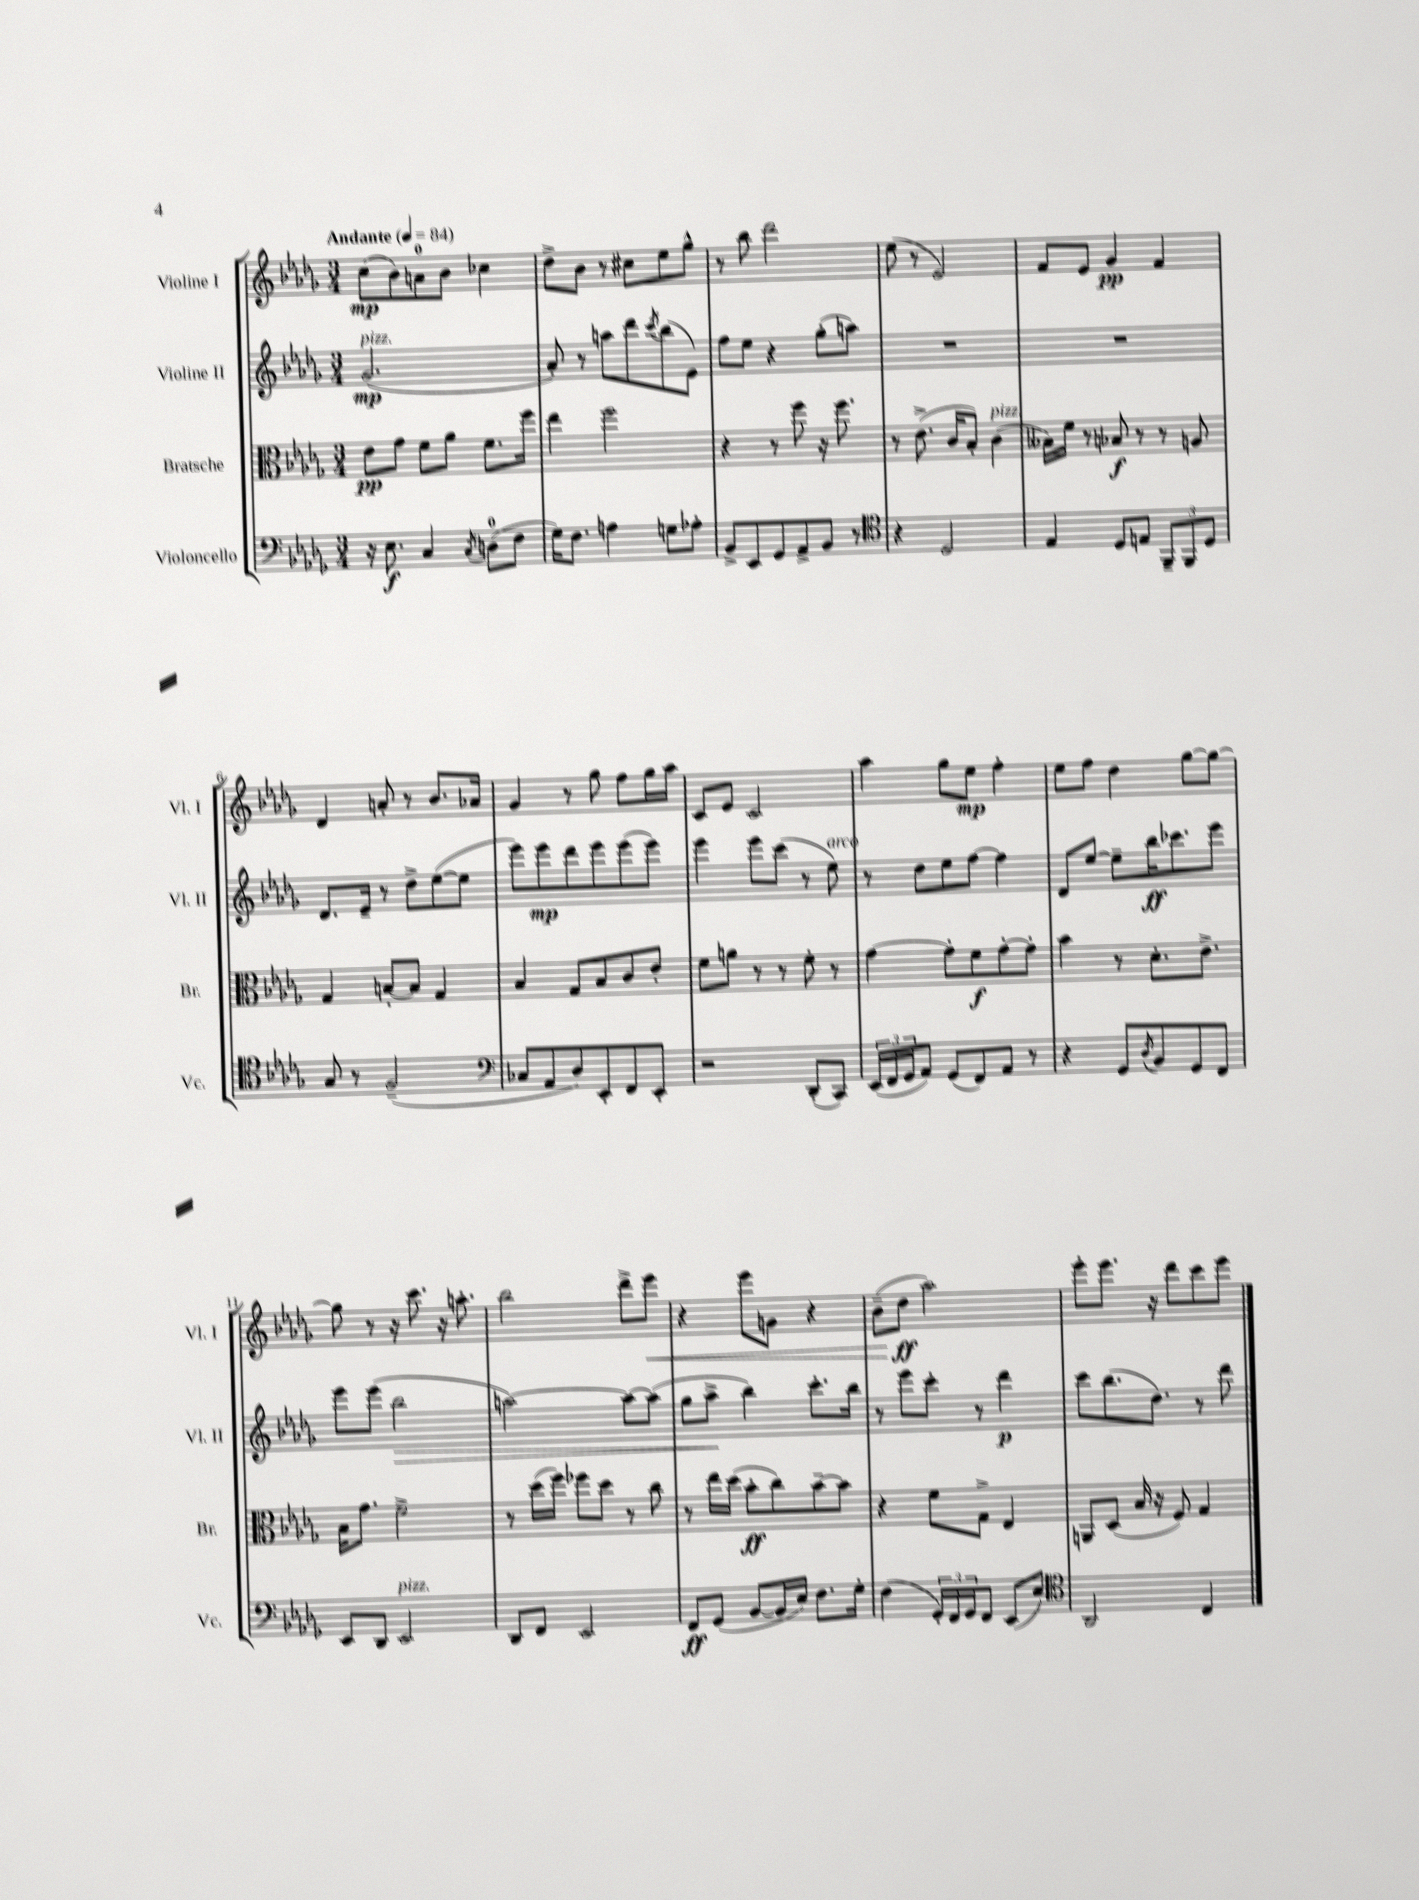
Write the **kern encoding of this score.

**kern	**dynam	**kern	**dynam	**kern	**dynam	**kern	**dynam
*part4	*part4	*part3	*part3	*part2	*part2	*part1	*part1
*staff4	*staff4	*staff3	*staff3	*staff2	*staff2	*staff1	*staff1
*I"Violoncello	*	*I"Bratsche	*	*I"Violine II	*	*I"Violine I	*
*I'Vc.	*	*I'Br.	*	*I'Vl. II	*	*I'Vl. I	*
*clefF4	*	*clefC3	*	*clefG2	*	*clefG2	*
*k[b-e-a-d-g-]	*	*k[b-e-a-d-g-]	*	*k[b-e-a-d-g-]	*	*k[b-e-a-d-g-]	*
*M3/4	*	*M3/4	*	*M3/4	*	*M3/4	*
*MM84	*	*MM84	*	*MM84	*	*MM84	*
=1	=1	=1	=1	=1	=1	=1	=1
!	!	!	!	!	!	!LO:TX:a:B:t=Andante	!
!	!	!	!	!LO:TX:a:i:t=pizz.	!	!	!
16r	.	8e-\L	pp	(2.g-/	mp	(8cc\L	mp
8.E-\	f	.	.	.	.	.	.
.	.	8g-\J	.	.	.	8b-\)	.
4C/	.	8f\L	.	.	.	8an\	.
.	.	8a-\J	.	.	.	8b-\J	.
8qC/	.	.	.	.	.	.	.
(8Dn\L	.	8.f\L	.	.	.	4cc-X\	.
8F\J	.	.	.	.	.	.	.
.	.	16ff\Jk	.	.	.	.	.
=2	=2	=2	=2	=2	=2	=2	=2
16G-\KL)	.	4ee-\	.	8a-'/)	.	8dd-^\L	.
8.F\J	.	.	.	.	.	.	.
.	.	.	.	8r	.	8b-\J	.
4An\	.	2ff\	.	8aan\L	.	8r	.
.	.	.	.	8ddd-\	.	8cc#X\L	.
.	.	.	.	8qccc/	.	.	.
8Gn\L	.	.	.	(8bb-\	.	8ee-\	.
8A-X'\J	.	.	.	8e-\J)	.	8gg-^^\J	.
=3	=3	=3	=3	=3	=3	=3	=3
8BB-^/L	.	4r	.	8ff\L	.	8r	.
8EE-/	.	.	.	8ee-\J	.	8bb-\	.
8GG-/	.	8r	.	4r	.	2ddd-\	.
8AA-^/	.	8ff\	.	.	.	.	.
8BB-/J	.	16r	.	(8gg-'\L	.	.	.
.	.	8.ff\	.	.	.	.	.
8r	.	.	.	8aan\J)	.	.	.
=4	=4	=4	=4	=4	=4	=4	=4
*clefC4	*	*	*	*	*	*	*
4r	.	8r	.	2.r	.	(8ee-\	.
.	.	(8.e-^\	.	.	.	8r	.
2D-/	.	.	.	.	.	2e-/)	.
.	.	16c/KL	.	.	.	.	.
.	.	8B-'/J)	.	.	.	.	.
!	!	!LO:TX:a:i:t=pizz.	!	!	!	!	!
.	.	(4c\	.	.	.	.	.
=5	=5	=5	=5	=5	=5	=5	=5
4E-/	.	16B--X\LL)	.	2.r	.	8f/L	.
.	.	16f\JJ	.	.	.	.	.
.	.	8r	.	.	.	8e-/J	.
8D-/L	.	8B-X/	f	.	.	4g-/	pp
8En/J	.	8r	.	.	.	.	.
12FF~/L	.	8r	.	.	.	4f/	.
12FF/	.	.	.	.	.	.	.
.	.	8An/	.	.	.	.	.
12D-/J	.	.	.	.	.	.	.
!!LO:LB:g=z
=6	=6	=6	=6	=6	=6	=6	=6
8G-/	.	4G-/	.	8.d-/L	.	4d-/	.
8r	.	.	.	.	.	.	.
.	.	.	.	16e-~/Jk	.	.	.
(2F~/	.	[8Bn'/L	.	8r	.	8an'/	.
.	.	8B/J]	.	8dd-^\L	.	8r	.
.	.	4G-/	.	([8ee-\	.	8.b-/L	.
.	.	.	.	8ee-\J]	.	.	.
.	.	.	.	.	.	16a-X/Jk	.
=7	=7	=7	=7	=7	=7	=7	=7
*clefF4	*	*	*	*	*	*	*
8C-X/L	.	4B-/	.	8eee-\L)	.	4g-/	.
8AA-/	.	.	.	8eee-\	mp	.	.
8D-/)	.	8G-/L	.	8ddd-\	.	8r	.
8EE-'/	.	8B-/	.	8eee-\	.	8gg-\	.
8FF/	.	8c/	.	(8eee-\	.	8ff\L	.
8EE-'/J	.	8e-'/J	.	8eee-\J)	.	16gg-\L	.
.	.	.	.	.	.	16aa-\JJ	.
=8	=8	=8	=8	=8	=8	=8	=8
2r	.	8f\L	.	4eee-\	.	8c/L	.
.	.	8an\J	.	.	.	8e-/J	.
.	.	8r	.	8eee-\L	.	2c/	.
.	.	8r	.	(8ccc\J	.	.	.
(8DD-'/L	.	8f'\	.	8r	.	.	.
!	!	!	!	!LO:TX:a:i:t=arco	!	!	!
8CC/J)	.	8r	.	8ee-\)	.	.	.
=9	=9	=9	=9	=9	=9	=9	=9
(24EE-/LL	.	[4g-\	.	8r	.	4aa-\	.
24FF/	.	.	.	.	.	.	.
24GG-/J	.	.	.	.	.	.	.
8AA-/J)	.	.	.	8dd-\L	.	.	.
(8GG-/L	.	8g-'\L]	.	8ee-\	.	8gg-\L	.
8FF/)	.	8f\	f	[8ff\J	.	8ee-\J	mp
8AA-/J	.	[8g-'\	.	4ff\]	.	4ff'\	.
8r	.	8g-'\J]	.	.	.	.	.
=10	=10	=10	=10	=10	=10	=10	=10
4r	.	4b-\	.	8d-/L	.	8ee-\L	.
.	.	.	.	[8ee-/J	.	8ff\J	.
8GG-/L	.	8r	.	8ee-~\L]	.	4dd-\	.
8qD-/	.	.	.	.	.	.	.
8BB-/	.	8.d-'\L	.	16bb-\K	ff	.	.
.	.	.	.	8.ccc-X\	.	.	.
8GG-/	.	.	.	.	.	[8gg-\L	.
.	.	8.e-^\J	.	.	.	.	.
8FF/J	.	.	.	8eee-\J	.	8gg-\J_	.
!!LO:LB:g=z
=11	=11	=11	=11	=11	=11	=11	=11
8EE-/L	.	16B-\KL	.	8eee-\L	.	8gg-\]	.
.	.	8.g-\J	.	.	.	.	.
8DD-/J	.	.	.	(8eee-\J	.	8r	.
!LO:TX:a:i:t=pizz.	!	!	!	!	!	!	!
!	!	!	!	!	!LO:HP:b	!	!
2EE-/	.	2f^\	.	2bb-\	>	16r	.
.	.	.	.	.	.	8.ccc\	.
.	.	.	.	.	.	16r	.
.	.	.	.	.	.	8.aan'\	.
=12	=12	=12	=12	=12	=12	=12	=12
8DD-/L	.	8r	.	[2aan\)	.	2bb-\	.
8FF/J	.	(16dd-\LL	.	.	.	.	.
.	.	16ff\JJ)	.	.	.	.	.
2EE-/	.	8ff-X\L	.	.	.	.	.
.	.	8dd-\J	.	.	.	.	.
.	.	8r	.	8aa\L_	.	8ddd-^\L	.
!	!	!	!	!	!	!	!LO:HP:b
.	.	8cc\	.	(8aa\J]	.	8eee-\J	<
=13	=13	=13	=13	=13	=13	=13	=13
8FF/L	ff	8r	.	8gg-\L	.	4r	.
(8GG-/J	.	16ee-\LL	.	8aa-^\J	.	.	.
.	.	(16dd-\JJ	.	.	.	.	.
[8BB-/L	.	8b-'\L	ff	4bb-\)	]	8eee-\L	.
16BB-/L]	.	8cc\)	.	.	.	8gn\J	.
16E-/JJ)	.	.	.	.	.	.	.
8.F\L	.	[8b-~\	.	8.ccc'\L	.	4r	.
.	.	8b-\J]	.	.	.	.	.
16G-'\Jk	.	.	.	16bb-\Jk	.	.	.
=14	=14	=14	=14	=14	=14	=14	=14
(4F\	.	4r	.	8r	.	(8b-~\L	.
.	.	.	.	8eee-\L	.	8dd-\J	ff
24GG-'/LL)	.	8f\L	.	8ccc'\J	.	2aa-\)	[
24FF/	.	.	.	.	.	.	.
24GG-/J	.	.	.	.	.	.	.
8FF/J	.	8G-^\J	.	8r	.	.	.
(8EE-/L	.	4E-/	.	4ddd-\	p	.	.
8E-/J)	.	.	.	.	.	.	.
=15	=15	=15	=15	=15	=15	=15	=15
*clefC4	*	*	*	*	*	*	*
2AA-/	.	8AAn/L	.	8ccc\L	.	8eee-'\L	.
.	.	(8D-/J	.	(8.bb-\	.	8.eee-\J	.
.	.	16B-/	.	.	.	.	.
.	.	16r	.	8.dd-\J)	.	16r	.
.	.	8F/)	.	.	.	8ddd-\L	.
4C/	.	4G-/	.	8r	.	8ccc\	.
.	.	.	.	8ddd-\	.	8eee-\J	.
==	==	==	==	==	==	==	==
*-	*-	*-	*-	*-	*-	*-	*-
